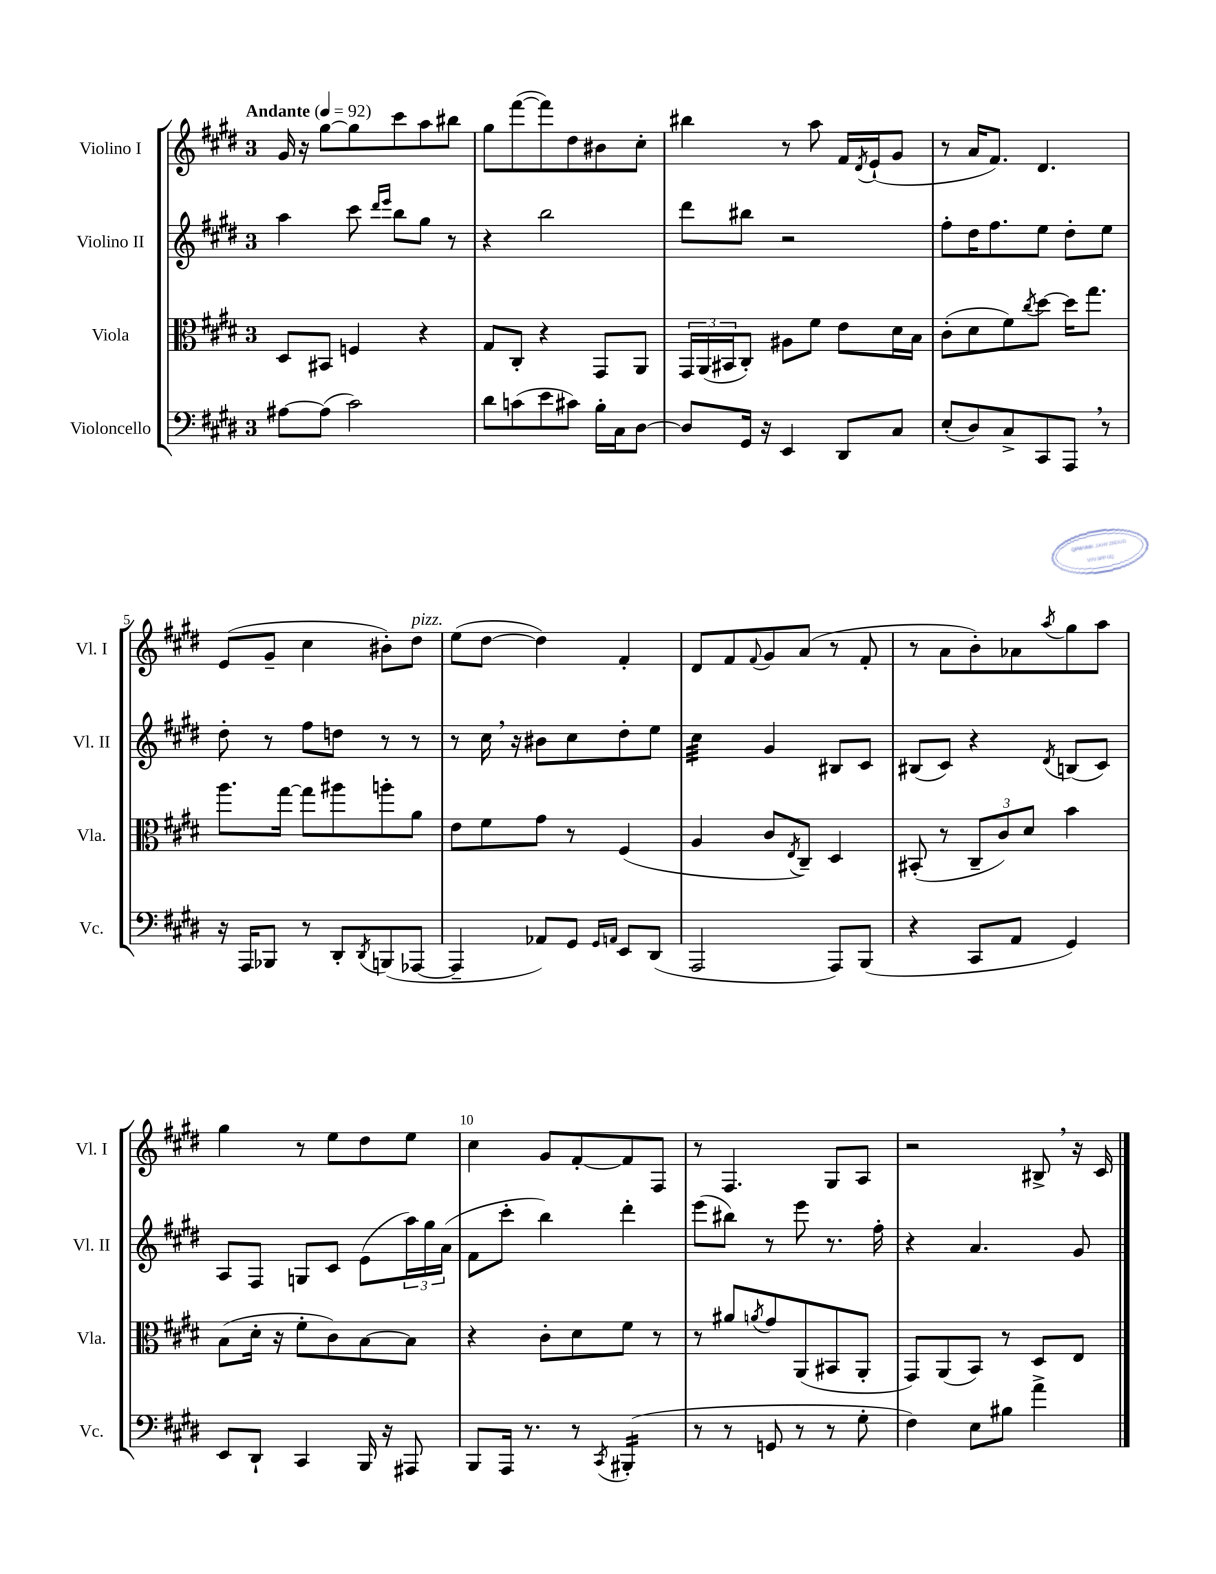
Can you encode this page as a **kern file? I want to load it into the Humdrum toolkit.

**kern	**kern	**kern	**kern
*staff4	*staff3	*staff2	*staff1
*clefF4	*clefC3	*clefG2	*clefG2
*k[f#c#g#d#]	*k[f#c#g#d#]	*k[f#c#g#d#]	*k[f#c#g#d#]
*M3/4	*M3/4	*M3/4	*M3/4
*MM92	*MM92	*MM92	*MM92
[8A#	8D#	4aa	16g#
.	.	.	16r
(8A#]	8BB#	.	[8gg#
2c#)	4F	8ccc#	8gg#]
.	.	16qqddd#	.
.	.	16qqeee	.
.	.	8bb	8ccc#
.	4r	8gg#	8aa
.	.	8r	8bb#
=	=	=	=
8d#	8G#	4r	8gg#
(8c	8C#'	.	([8fff#
8e	4r	2bb	8fff#])
8c#)	.	.	8dd#
16B'	8GG#	.	8b#
16C#	.	.	.
[8D#	8AA	.	8cc#'
=	=	=	=
8D#]	24GG#	8ddd#	4bb#
.	(24AA	.	.
.	24BB#	.	.
16GG#	8C#')	8bb#	.
16r	.	.	.
4EE	8A#	2r	8r
.	8f#	.	8aa
8DD#	8e	.	16f#
.	.	.	8qd#
.	.	.	(16e`
8C#	16d#	.	8g#
.	16B	.	.
=	=	=	=
(8E'	(8c#'	8ff#'	8r
8D#)	8d#	16dd#	16a
.	.	8.ff#	8.f#)
8C#^	8f#)	.	.
.	8qcc#	.	.
8CC#	[8dd#	8ee	4.d#
8AAA	16dd#]	8dd#'	.
.	8.gg#	.	.
8r	.	8ee	.
=	=	=	=
16r	8.aa	8dd#'	(8e
16AAA	.	.	.
8BBB-	.	8r	8g#~
.	[16gg#	.	.
8r	8gg#]	8ff#	4cc#
8DD#'	8aa#	8dd	.
8qDD#	.	.	.
(8BBB	8aa'	8r	8b#')
[8AAA-	8a	8r	8dd#
=	=	=	=
4AAA-~]	8e	8r	(8ee
.	8f#	16cc#	[8dd#
.	.	16r	.
8AA-)	8g#	8b#	4dd#])
8GG#	8r	8cc#	.
16qqGG#	.	.	.
16qqAA	.	.	.
8EE	(4F#	8dd#'	4f#'
(8DD#	.	8ee	.
=	=	=	=
2AAA	4A	4cc#	8d#
.	.	.	8f#
.	.	.	8qqf#
.	8c#	4g#	8g#
.	8qE	.	.
.	8C#~)	.	(8a
8AAA)	4D#	8B#	8r
(8BBB	.	8c#	8f#'
=	=	=	=
4r	(8BB#'	(8B#	8r
.	8r	8c#)	8a
8CC#	12C#~	4r	8b')
.	12c#)	.	.
8AA	.	.	8a-
.	12d#	.	.
.	.	8qd#	8qaa
4GG#)	4b	(8B	8gg#
.	.	8c#)	8aa
=	=	=	=
8EE	(8B	8A	4gg#
8DD#`	16d#'	8F#	.
.	16r	.	.
4CC#	8f#'	8G	8r
.	8c#)	8c#	8ee
16BBB	[8B	(8e	8dd#
16r	.	.	.
8AAA#	8B]	24aa)	8ee
.	.	24gg#	.
.	.	(24a	.
=	=	=	=
8BBB	4r	8f#	4cc#
16AAA	.	8ccc#'	.
8.r	.	.	.
.	8c#'	4bb)	8g#
8r	8d#	.	[8f#'
8qCC#	.	.	.
(4BBB#'	8f#	4ddd#'	8f#]
.	8r	.	8F#
=	=	=	=
8r	8r	(8eee	8r
8r	8a#	8bb#)	4.F#
.	8qa	.	.
8GG	8g#	8r	.
8r	(8AA	8eee	.
8r	8BB#	8.r	8G#
8G#'	8AA'	.	8A
.	.	16ff#'	.
=	=	=	=
4F#)	8GG#)	4r	2r
.	(8AA	.	.
8E	8BB)	4.a	.
8B#	8r	.	.
4a^	8D#	.	8B#^
.	8E	8g#	16r
.	.	.	16c#
==	==	==	==
*-	*-	*-	*-
